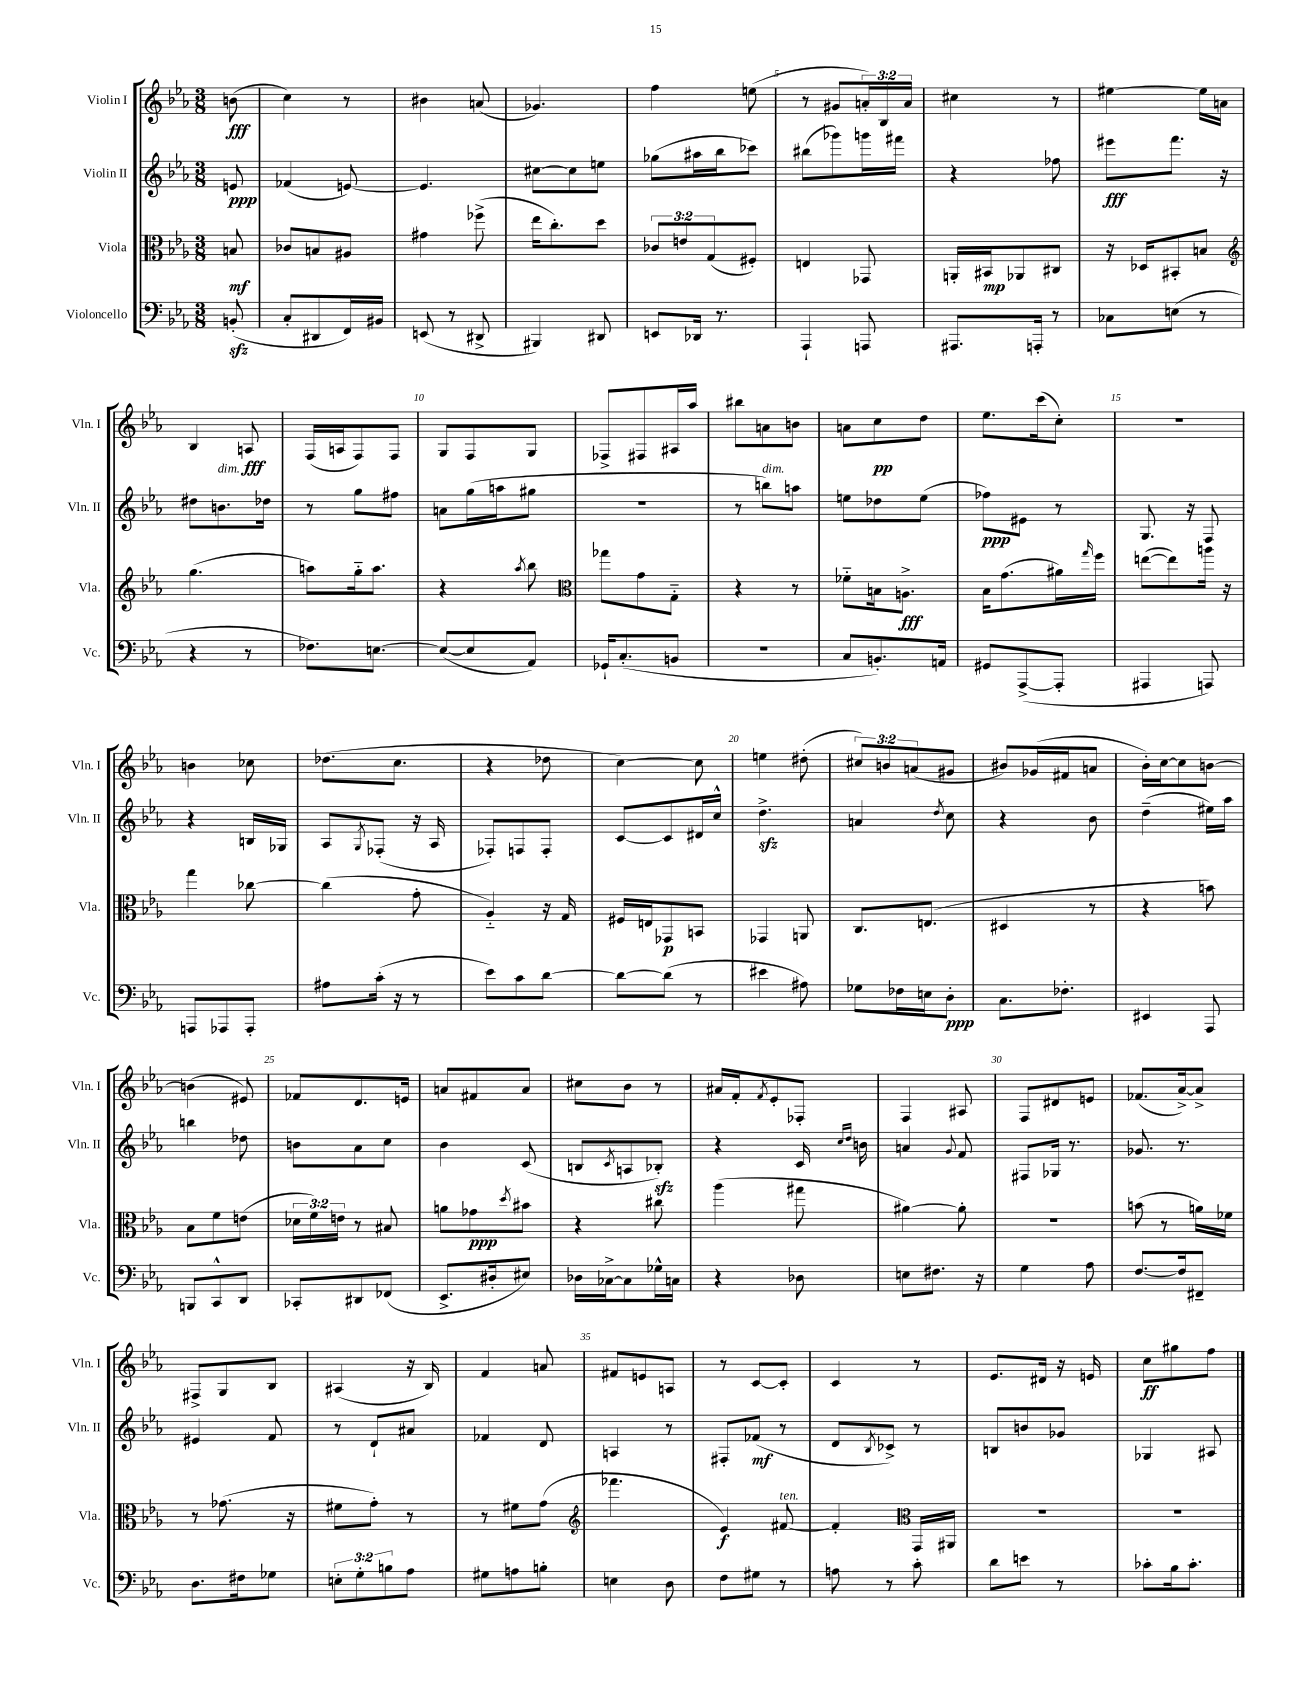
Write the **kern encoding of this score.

**kern	**kern	**kern	**kern
*staff4	*staff3	*staff2	*staff1
*clefF4	*clefC3	*clefG2	*clefG2
*k[b-e-a-]	*k[b-e-a-]	*k[b-e-a-]	*k[b-e-a-]
*M3/8	*M3/8	*M3/8	*M3/8
(8BB'	8B	8e	(8b
=	=	=	=
8C'	8c-	(4f-	4cc)
8DD#	8B	.	.
16FF)	8A#	[8e)	8r
16BB#	.	.	.
=	=	=	=
(8EE	4g#	4.e]	4b#
8r	.	.	.
8DD#^	(8ff-^	.	(8a
=	=	=	=
4BBB#)	16ee-	[8cc#	4.g-)
.	8.cc')	.	.
.	.	8cc#]	.
8DD#	8dd	8ee	.
=	=	=	=
8EE	12c-	(8gg-	4ff
.	12e	.	.
16DD-	.	16aa#	.
.	(12G	.	.
8.r	.	16bb-	.
.	8F#')	8ccc-)	(8ee
=	=	=	=
4AAA-`	4E	(8bb#	8r
.	.	8ggg-)	8g#
8AAA	8GG-	16ggg	24a')
.	.	.	24B-
.	.	16fff#	.
.	.	.	24a
=	=	=	=
8.AAA#	16AA'	4r	4cc#
.	16BB#	.	.
.	8AA-	.	.
16AAA'	.	.	.
8r	8C#	8ff-	8r
=	=	=	=
8C-	16r	8eee#	[4ee#
.	16D-	.	.
(8E	8BB#'	8.fff	.
8r	8B	.	16ee#]
.	.	16r	16a
=	=	=	=
*	*clefG2	*	*
4r	(4.gg	8dd#	4B-
.	.	8.b	.
8r	.	.	8A
.	.	16dd-	.
=	=	=	=
8.F-)	8aa)	8r	(16F
.	.	.	16A
.	16gg'~	8gg	8F)
[8.E	8.aa	.	.
.	.	8ff#	8F
=	=	=	=
(8E_	4r	8a	8G
8E]	.	(16gg	8F
.	.	16aa	.
.	8qaa-	.	.
8AA-)	8bb-	8gg#	8G
=	=	=	=
*	*clefC3	*	*
16GG-`	8gg-	4.r	8F-^
(8.C'	.	.	.
.	8g	.	8F#
8BB	8G'~	.	16A#
.	.	.	16aa-
=	=	=	=
4.r	4r	8r	8bb#
.	.	8bb)	8a
.	8r	8aa	8b
=	=	=	=
8C	8f-'~	8ee	8a
8.BB')	16B	8dd-	8cc
.	8.A^	.	.
.	.	(8ee	8dd
16AA	.	.	.
=	=	=	=
8GG#	16B-	8ff-)	8.ee-
.	(8.g	.	.
([8AAA-^	.	8e#	.
.	.	.	(16ccc
8AAA-']	16a#)	8r	8cc')
.	16qqgg	.	.
.	16ff	.	.
=	=	=	=
4AAA#	([8ee	8.G	4.r
.	8ee])	.	.
.	.	16r	.
8AAA)	16aa	8F	.
.	16r	.	.
=	=	=	=
8AAA	4gg	4r	4b
8AAA-	.	.	.
8AAA-'	[8cc-	16B	8cc-
.	.	16G-	.
=	=	=	=
8A#	(4cc-]	8A-	(8.dd-
.	.	8qG	.
(16c'	.	(8F-'	.
16r	.	.	8.cc
8r	8g'	16r	.
.	.	16A-	.
=	=	=	=
8e-)	4A-'~)	8F-')	4r
8c	.	8F	.
[8d	16r	8F'	8dd-
.	16G	.	.
=	=	=	=
8d_	16F#	[8c	[4cc)
.	16E	.	.
(8d]	8GG-	8c]	.
8r	8BB	16d#	8cc]
.	.	16cc^^	.
=	=	=	=
4e#	4GG-	4.dd^	4ee
8A#)	8AA	.	(8dd#'
=	=	=	=
8G-	8.C	4a	12cc#)
.	.	.	12b
16F-	.	.	.
.	.	.	(12a
16E	(8.E	.	.
.	.	8qdd	.
8D'	.	8cc	8g#
=	=	=	=
8.C	4D#	4r	8b#)
.	.	.	(16g-
8.F-'	.	.	16f#
.	8r	8b-	8a
=	=	=	=
4EE#	4r	(4dd~	16b-')
.	.	.	[16cc
.	.	.	8cc]
8AAA-	8b)	16ee#)	[8b
.	.	16aa-	.
=	=	=	=
8BBB	8B-	4bb	(4b]
8CC^^	8f	.	.
8DD	(8e	8dd-	8e#)
=	=	=	=
8CC-'	24d-	8b	8f-
.	24f)	.	.
.	24e	.	.
8DD#	8r	8a-	8.d
(8FF-	8B#	8cc	.
.	.	.	16e
=	=	=	=
8.EE-^	8a	4b-	8a
.	8g-	.	8f#
16D#'	.	.	.
.	8qdd	.	.
8E#)	8b#	(8c	8a
=	=	=	=
16D-	4r	8B	8cc#
[16C-^	.	.	.
.	.	8qc	.
8C-]	.	8A	8b-
16G-^^	8cc#	8B-')	8r
16C	.	.	.
=	=	=	=
4r	(4aa-	4r	16a#
.	.	.	16f'
.	.	.	8qf
.	.	.	8e-'
8D-	8gg#	16c	8F-'
.	.	16qqcc	.
.	.	16qqdd	.
.	.	16b	.
=	=	=	=
8E	[4a#)	4a	4F
8.F#	.	.	.
.	.	8qqg	.
.	8a#']	8f	8A#
16r	.	.	.
=	=	=	=
4G	4.r	8F#	8F
.	.	16G-	8d#
.	.	8.r	.
8A-	.	.	8e
=	=	=	=
[8.F	(8b	8.g-	(8.f-
.	8r	.	.
16F]	.	8.r	[16a-^)
8FF#~	16a)	.	8a-^]
.	16f-	.	.
=	=	=	=
8.D	8r	4e#	8F#^
.	(8.g-	.	8G
16F#	.	.	.
8G-	.	8f	8B-
.	16r	.	.
=	=	=	=
12E'	8f#	8r	(4A#
12G'	.	.	.
.	8g')	8d`	.
12B	.	.	.
8A-	8r	8a#	16r
.	.	.	16B-)
=	=	=	=
8G#	8r	4f-	4f
8A	8f#	.	.
8B'	(8g	8d	8a
=	=	=	=
*	*clefG2	*	*
4E	4.fff-	4A	8f#
.	.	.	8e
8D	.	8r	8A
=	=	=	=
8F	4e-)	8F#'	8r
8G#	.	(8f-	[8c
8r	[8f#	8r	8c']
=	=	=	=
8A	4f#']	8d	4c
.	.	8qB-	.
8r	.	8c-^)	.
*	*clefC3	*	*
8c'	16GG	8r	8r
.	16AA#	.	.
=	=	=	=
8d	4.r	8B	8.e-
8e	.	8b	.
.	.	.	16d#
8r	.	8g-	16r
.	.	.	16e
=	=	=	=
8c-'	4.r	4G-	8cc
16B-	.	.	8gg#
8.c-'	.	.	.
.	.	8A#	8ff
==	==	==	==
*-	*-	*-	*-
